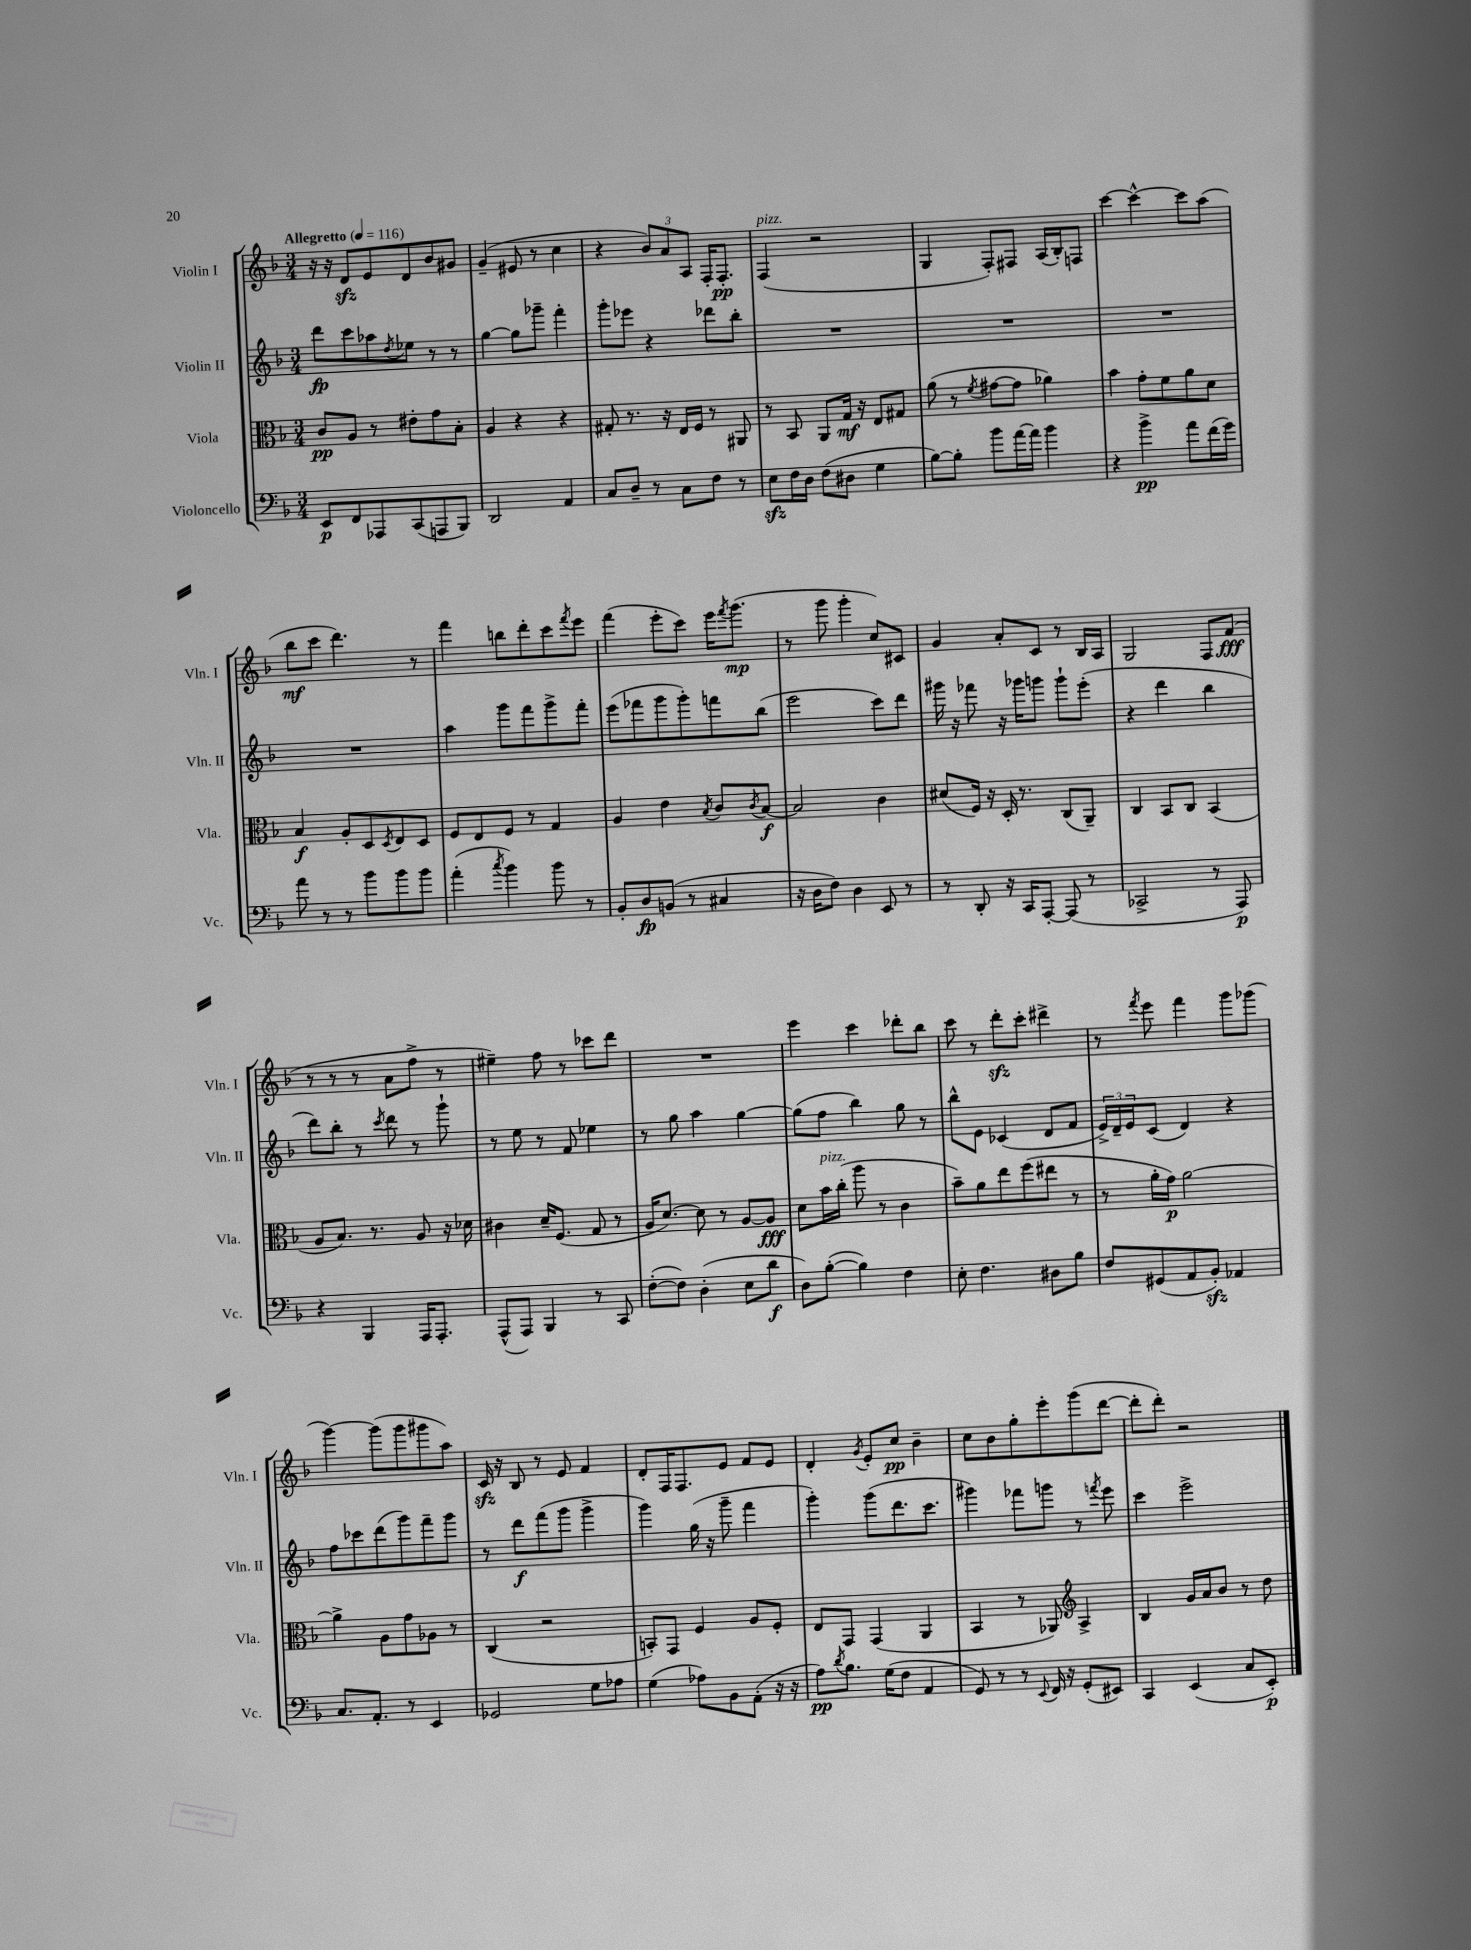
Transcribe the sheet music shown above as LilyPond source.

<<
\new StaffGroup <<
\new Staff = "s0" \with { instrumentName = "Violin I" shortInstrumentName = "Vln. I" } {
    \clef treble \key f \major \numericTimeSignature \time 3/4 \tempo "Allegretto" 4 = 116
    r16 r16 d'8\sfz e'8 d'8 bes'8 gis'8 |
    g'4--( eis'8 r8 c''4 |
    r4 \tuplet 3/2 { bes'8) a'8 a8 } f16-. f8.-.\pp |
    f4^\markup { \italic "pizz." }( r2 |
    g4 f8-.) fis8 a16( bes16-.) f8 |
    c'''4~ c'''4~-^ c'''8 a''8( |
    bes''8\mf c'''8 d'''4.) r8 |
    f'''4 b''8 d'''8-. c'''8 \acciaccatura { f'''8 } e'''8 |
    f'''4( e'''8-. c'''8) e'''16 \acciaccatura { f'''8 } g'''8.\mp( |
    r8 g'''8 g'''4-. c''8) cis'8 |
    g'4 a'8-. c'8 r8 bes16 a16 |
    g2 f8 f'8\fff( |
    r8 r8 r8 a'8 f''8-> r8 |
    eis''4--) f''8 r8 ces'''8 d'''8 |
    R2. |
    e'''4 c'''4 des'''8-. bes''8 |
    c'''8 r8 d'''8-.\sfz c'''8-. dis'''4-> |
    r8 \acciaccatura { f'''8 } e'''8 f'''4 g'''8 ges'''8( |
    g'''4~) g'''8( g'''8 gis'''8 a''8) |
    c'16\sfz r16 bes8 r8 e'8 f'4 |
    d'8-. f16 f8. e'8 f'8 e'8 |
    d'4-. \acciaccatura { g'8 } e'8-. c''8\pp bes'4-- |
    c''8 bes'8 g''8-. e'''8-. g'''8( d'''8~ |
    d'''8-. d'''8-.) r2 \bar "|." |
}
\new Staff = "s1" \with { instrumentName = "Violin II" shortInstrumentName = "Vln. II" } {
    \clef treble \key f \major \numericTimeSignature \time 3/4
    d'''8\fp c'''8 aes''8 \acciaccatura { d''8 } ees''8 r8 r8 |
    g''4~ g''8 ges'''8-- f'''4-. |
    g'''8-. ees'''8 r4 des'''8 bes''8-. |
    R2. |
    R2. |
    R2. |
    R2. |
    a''4 g'''8 f'''8 g'''8-> f'''8-. |
    e'''8( fes'''8 g'''8 g'''8-.) f'''8 bes''8( |
    e'''2 c'''8) d'''8 |
    gis'''16 r16 fes'''8 r16 ges'''16 g'''8 g'''8-! e'''8-.( |
    r4 d'''4 bes''4 |
    d'''8) bes''8-. r8 \acciaccatura { c'''8 } d'''8 r8 g'''8-! |
    r8 e''8 r8 f'8 ees''4 |
    r8 g''8 a''4 g''4~ |
    g''8( f''8 bes''4) g''8 r8 |
    bes''8-^ e'8 ces'4( d'8 f'8 |
    \tuplet 3/2 { e'16->) d'16-- e'16 } c'8( d'4) r4 |
    f''8 ces'''8 d'''8( g'''8) f'''8-- g'''8 |
    r8 d'''8\f f'''8( g'''8 g'''4-> |
    g'''4) g''16( r16 g'''8-- f'''4 |
    g'''4-.) g'''8( d'''8. c'''8. |
    gis'''4) fes'''8 g'''8 r8 \acciaccatura { f'''8 } e'''8 |
    c'''4 e'''2-> \bar "|." |
}
\new Staff = "s2" \with { instrumentName = "Viola" shortInstrumentName = "Vla." } {
    \clef alto \key f \major \numericTimeSignature \time 3/4
    c'8\pp a8 r8 eis'8-. g'8 bes8-. |
    a4 r4 r4 |
    gis8-. r8. r16 e16 f16 r8 ais,8 |
    r8 bes,8 a,8 g16\mf r16 e8 gis8 |
    a'8( r8 \acciaccatura { f'8 } gis'8~ gis'8 aes'4) |
    bes'4 g'8-. f'8 a'8 d'8 |
    bes4\f a8-. d8 \acciaccatura { d8 } e8 d8 |
    f8 e8 f8 r8 g4 |
    a4 e'4 \acciaccatura { bes8 } c'8 \acciaccatura { c'8 } bes8~\f |
    bes2 c'4 |
    dis'8( f16) r16 d16-. r8. c8( a,8--) |
    c4 bes,8 c8 bes,4( |
    a8 bes8.) r8. a8 r16 des'16 |
    cis'4 d'16-- f8.( g8 r8 |
    a16 d'8.~) d'8 r8 a8~ a8\fff |
    d'8 bes'16^\markup { \italic "pizz." } c''16-.( a''8 r8 c'4 |
    bes'8--) a'8 e''8 f''8( eis''8 r8 |
    r8 a'16-. g'16\p) a'2~ |
    a'4-> a8 g'8 aes8 r8 |
    c4( r2 |
    b,8-.) g,8 f4 a8 f8-. |
    e8 g,8 g,4( a,4 |
    bes,4 r8 aes,8) \clef treble a4-> |
    bes4 g'16 a'16 bes'8 r8 d''8 \bar "|." |
}
\new Staff = "s3" \with { instrumentName = "Violoncello" shortInstrumentName = "Vc." } {
    \clef bass \key f \major \numericTimeSignature \time 3/4
    e,8\p f,8 aes,,8 c,8( a,,8 bes,,8) |
    d,2 a,4 |
    c8 d8-- r8 c8 f8 r8 |
    e8\sfz f16 d16 f8( dis8 g4 |
    bes8~) bes8-. bes'8 a'16~ a'16 bes'4 |
    r4 bes'4->\pp a'8 f'16( g'16) |
    a'8 r8 r8 bes'8 bes'8 bes'8 |
    a'4-.( \acciaccatura { c''8 } bes'4) bes'8 r8 |
    bes,8-. d8\fp b,8( r8 cis4 |
    r16 d16 f8) d4 e,8 r8 |
    r8 d,8-. r16 c,16 a,,8~-. a,,8( r8 |
    ces,2-> r8 a,,8\p) |
    r4 bes,,4 a,,16 a,,8.-. |
    a,,8-^( a,,8) bes,,4 r8 c,8 |
    f8~-.( f8) d4-.( e8 d'8\f |
    d8) bes8~-.( bes4) f4 |
    e8-. f4. dis8 bes8 |
    f8 gis,8( a,8 bes,8-.\sfz) aes,4 |
    c8. a,8.-. r8 e,4 |
    ges,2 g8 aes8 |
    g4( aes8) bes,8 a,8-.( r16 r16 |
    a8\pp) \acciaccatura { d'8 } bes8. g16( f8 a,4 |
    g,8) r8 r8 \appoggiatura { e,8 } f,16 r16 g,8-.( eis,8) |
    c,4 e,4( c8 e,8-.\p) \bar "|." |
}
>>
>>
\layout { \context { \Score \remove "Bar_number_engraver" } }
